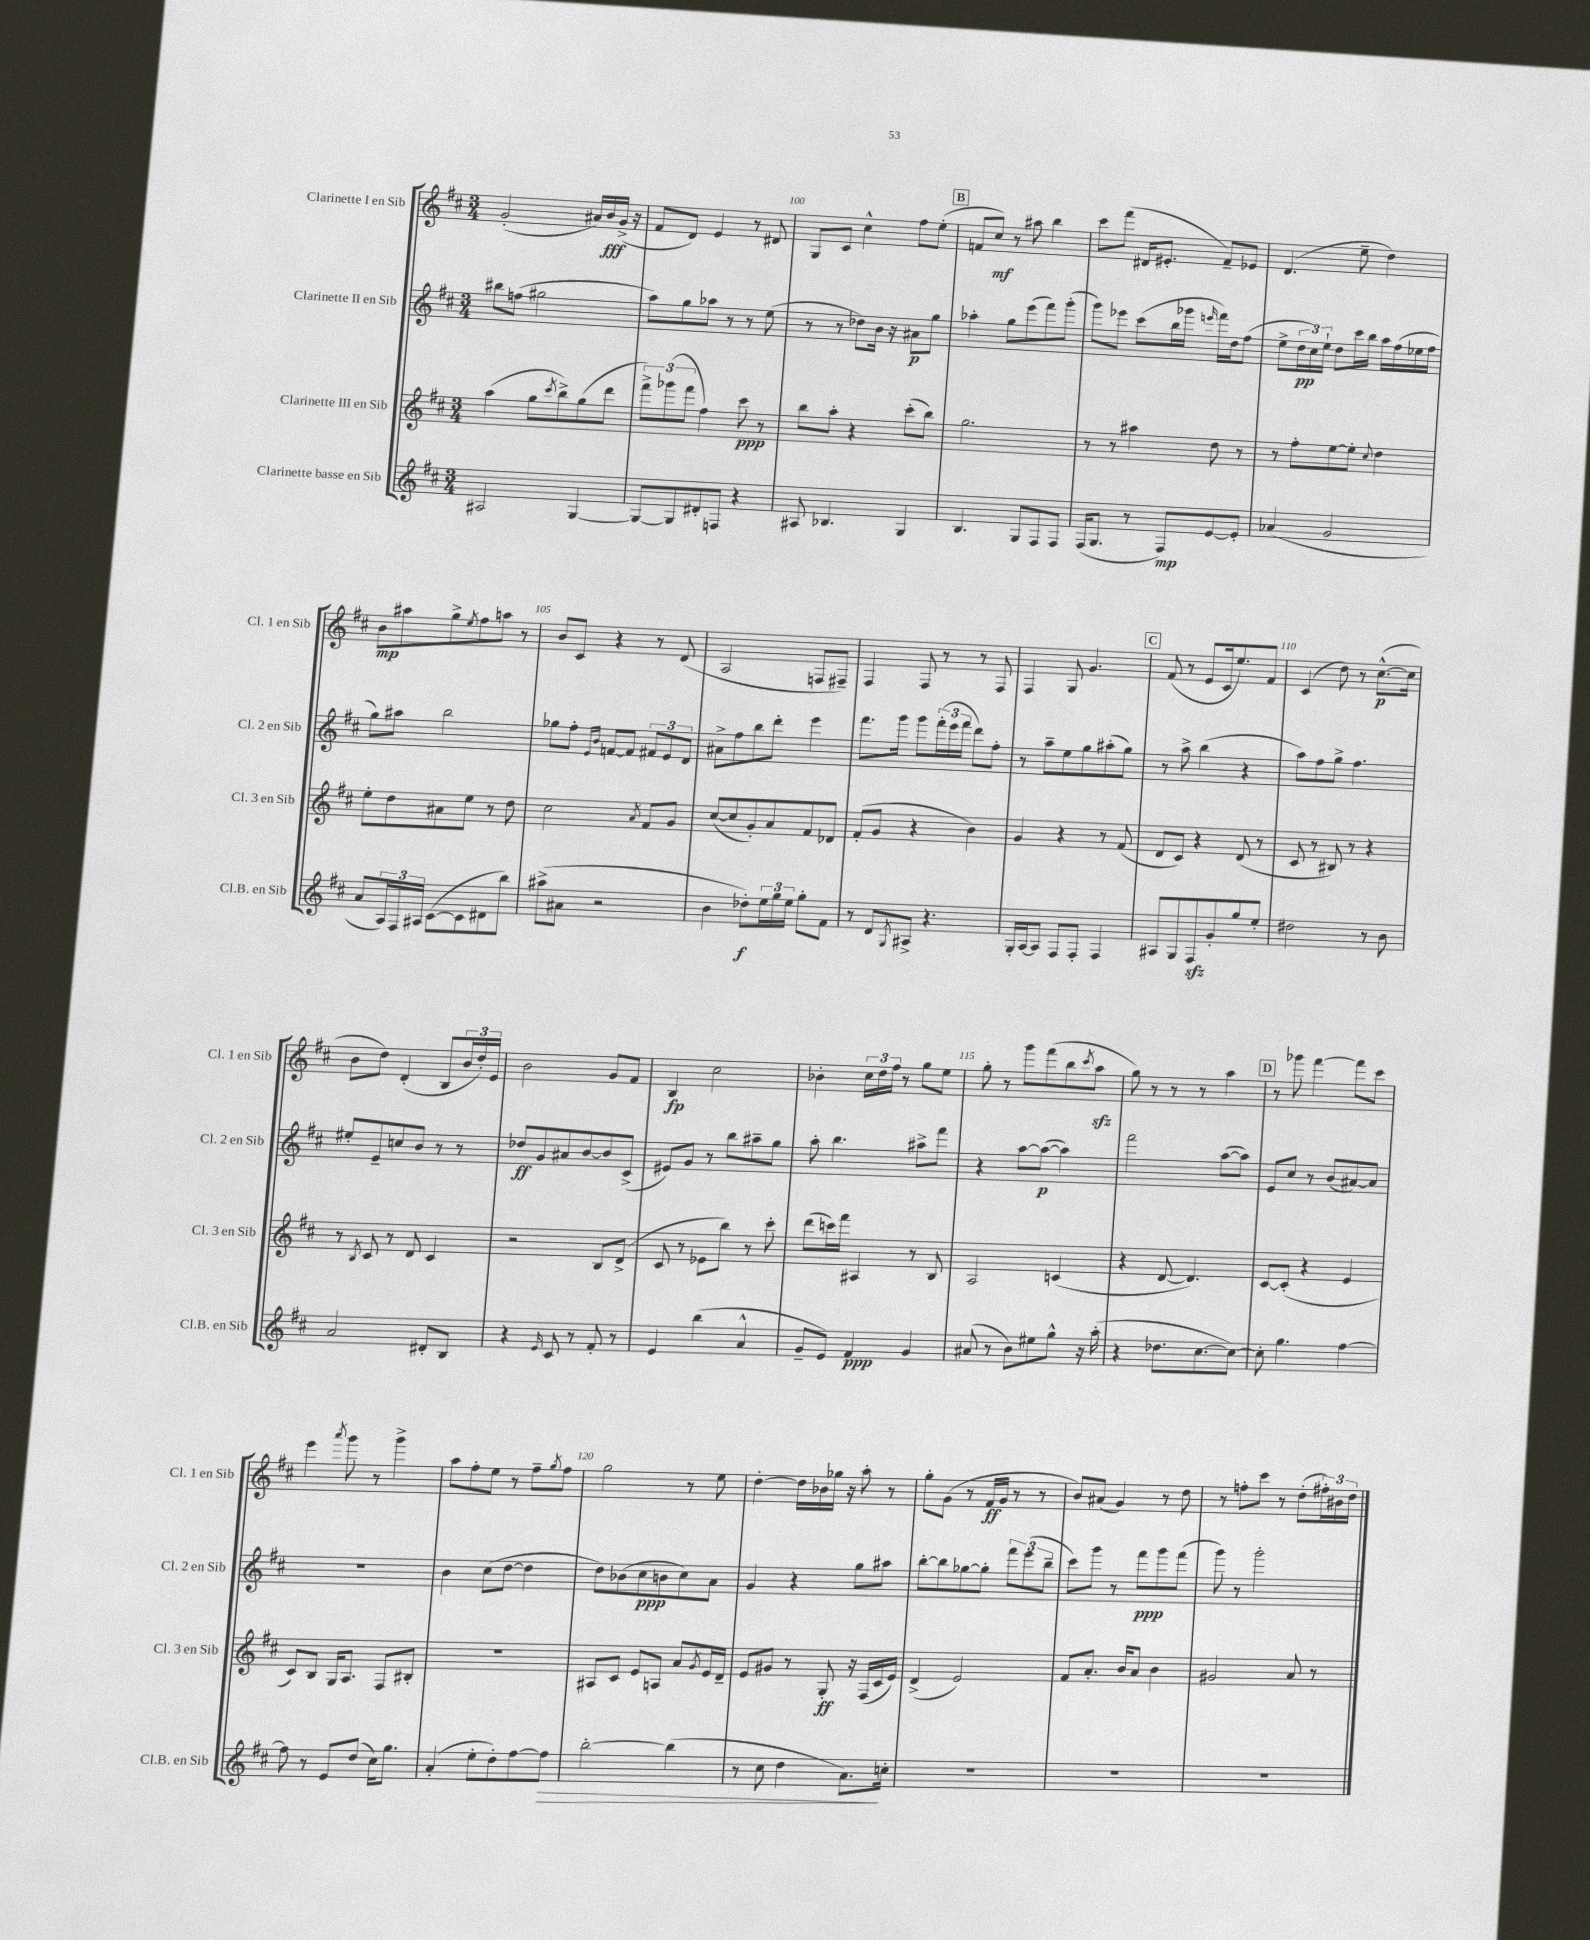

**kern	**kern	**kern	**kern
*staff4	*staff3	*staff2	*staff1
*clefG2	*clefG2	*clefG2	*clefG2
*k[f#c#]	*k[f#c#]	*k[f#c#]	*k[f#c#]
*M3/4	*M3/4	*M3/4	*M3/4
2A#	(4aa	8bb#	(2g'
.	.	(8ff	.
.	8gg	2gg#	.
.	8qccc#	.	.
.	8bb^)	.	.
[4G	(8gg	.	16a#)
.	.	.	16b
.	8ddd	.	(16g^
.	.	.	16r
=	=	=	=
8G_	12fff#^)	8aa)	8f#
.	(12ggg-	.	.
8G]	.	8gg	8d)
.	12fff#	.	.
8d#'	4ff#)	8aa-	4e
8F	.	8r	.
4r	8ccc#	8r	8r
.	8r	(8ee	8d#
=	=	=	=
8A#	8bb	8r	8G
4.B-	8aa'	8r	8c#
.	4r	8dd-)	4cc#^^
.	.	16b	.
.	.	16r	.
4G	(8ccc#'	8a#	8ff#
.	8bb)	8gg	(8ee'
=	=	=	=
4.B	2.gg	4aa-'	8f
.	.	.	8cc#)
.	.	8gg	8r
8G	.	(8eee	8aa#
8F#	.	8fff#)	4bb
8F#	.	(8ggg'	.
=	=	=	=
(16F#	8r	8ggg)	8ccc#
8.G	.	.	.
.	8r	8eee-	(8fff#
8r	4aa#	(8ccc#	16d#
.	.	.	8.e#'
8F#)	.	16bb	.
.	.	16ggg-	.
.	.	16qqeee	.
[8e	8dd	16fff#)	8f#~)
.	.	16dd	.
8e']	8r	(8ff#	8e-
=	=	=	=
(4a-	8r	8ee^	(4.d
.	8ff#'	24dd	.
.	.	24cc#)	.
.	.	24ee`	.
2g	[8ee	8dd	.
.	8ee']	16ccc#	8ee~
.	.	16bb	.
.	8qqcc#	.	.
.	4dd	16aa	4dd)
.	.	(16ff#	.
.	.	16ee-	.
.	.	16ff#	.
=	=	=	=
8a	8ee'	8gg)	8b
24A)	8dd	8aa#	8aa#
24F#	.	.	.
24A#	.	.	.
([8c#	8a#	2bb	8gg^
.	.	.	8qee
8c#]	8ee	.	8ff#
8d#	8r	.	8aa
8bb)	8dd	.	8r
=	=	=	=
(8aa#^	2cc#	8gg-	8b
8a#	.	8ff#'	8c#
.	.	16qqe	.
.	.	16qqb	.
2r	.	[8f	4r
.	.	8f]	.
.	8qa	.	.
.	8f#	12f#	8r
.	.	12e	.
.	8g	.	(8d
.	.	12d	.
=	=	=	=
4b	([8cc#	8a#^	2A
.	8cc#]	8ff#	.
8dd-')	8g')	8bb	.
24ee	8a	8ddd'	.
24gg	.	.	.
24ee	.	.	.
8gg'	8f#	4eee	8F
8f#	8d-	.	8F#~)
=	=	=	=
8r	(8f#'	8.fff#	4F#
8d	8g	.	.
.	.	16ggg	.
8qG	.	.	.
8A#^	4r	8ggg	8F#
4.r	.	(24fff#'	8r
.	.	24eee	.
.	.	24fff#	.
.	4b)	8ddd)	8r
.	.	8ff#'	8F#
=	=	=	=
16G'	4g	8r	4F#
[16A	.	.	.
8A]	.	8aa~	.
8F#	4r	8ee	8G
8F#'	.	8gg	4.g
4F#	8r	(8aa#'	.
.	(8f#	8gg)	.
=	=	=	=
8A#	8d	8r	(8f#
8G	8c#)	8aa^	8r
8F#	4r	(4bb	8e
8g'	.	.	16c#
.	.	.	8.ee)
8gg	(8d	4r	.
8ee'	8r	.	8f#
=	=	=	=
2dd#	8c#	8aa)	(4c#
.	8r	8ff#	.
.	8B#)	8gg^	8dd)
.	8r	4.ff#	8r
8r	4r	.	([8.cc#^^
8b	.	.	.
.	.	.	16cc#]
=	=	=	=
2a	8r	8ee#'	8b
.	8qB	.	.
.	8c#	8e~	8dd)
.	8r	8cc	(4d'
.	8d	8b	.
8d#'	4c#	8r	8B
8B	.	8r	24b
.	.	.	24dd')
.	.	.	24e
=	=	=	=
4r	2r	8dd-	2b
.	.	8g	.
16qqe	.	.	.
8c#	.	8a#	.
8r	.	[8b	.
8f#'	8B	8b]	8g
8r	(8d^	(8c#^	8f#
=	=	=	=
4e	8c#	8e#)	4B
.	8r	8g	.
(4bb	8e-	8r	2cc#
.	8bb)	8bb	.
4a^^	8r	8aa#~	.
.	8ccc#'	8gg	.
=	=	=	=
8g~	(8ddd	8aa'	4b-'
8e)	16ccc)	4.bb	.
.	16fff#	.	.
4f#	4A#	.	24cc#
.	.	.	24dd
.	.	.	24ff#
.	.	.	8r
4g	8r	8aa#^	8gg
.	8B	8fff#	8ee
=	=	=	=
(8a#	2A	4r	8gg'
8r	.	.	8r
8b)	.	[8aa	8ggg
8ee#	.	(8aa_	(8fff#
8gg^^	(4c	4aa])	8bb
.	.	.	8qccc#
16r	.	.	8aa
(16aa'	.	.	.
=	=	=	=
4r	4r	2fff#	8gg)
.	.	.	8r
8.dd-	[8d	.	8r
.	4.d])	.	8r
[8.cc#	.	.	.
.	.	([8aa	4aa
8cc#_)	.	8aa])	.
=	=	=	=
8cc#']	[8c#	8e	8r
4.gg	(8c#']	8cc#	8ggg-
.	4r	8r	[4fff#
.	.	(8b	.
[4ff#	4e	[8a#)	8fff#]
.	.	8a#]	8ccc#
=	=	=	=
8ff#]	8c#)	2.r	4eee
8r	8B	.	.
.	.	.	8qaaa
8e	16G	.	8ggg
.	8.A	.	.
(8dd	.	.	8r
16cc#)	8F#	.	4ggg^
8.gg	.	.	.
.	8B#'	.	.
=	=	=	=
(4a'	2.r	4b	8aa
.	.	.	8ff#'
8ee'	.	(8cc#	8ee
8dd')	.	[8dd	8r
[8ff#	.	4dd]	8ff#~
.	.	.	8qgg
8ff#]	.	.	8ff#
=	=	=	=
[2bb'	8A#	8dd)	2gg
.	8c#	(8b-	.
.	8e	8cc#	.
.	8A	8b	.
(4bb]	8a	8cc#)	8r
.	8qg	.	.
.	16e	8a	8ee
.	16d~	.	.
=	=	=	=
8r	8e	4g	[4dd'
8cc#	8g#	.	.
4dd	8r	4r	16dd]
.	.	.	16b-
.	8G'	.	16gg-
.	.	.	16r
8.a)	16r	8gg	8aa'
.	(16F#	.	.
.	16c#	8aa#	8r
16cc'	16e)	.	.
=	=	=	=
2.r	(4d^	[8bb'	8gg'
.	.	8bb]	(8g
.	2e)	[8gg-	8r
.	.	8gg-']	16f#
.	.	.	16g
.	.	12fff#	8r
.	.	(12eee	.
.	.	.	8r
.	.	12bb~	.
=	=	=	=
2.r	8f#	8ccc#)	8b)
.	8.a'	8ggg	(8a#
.	.	8r	4g)
.	16b	.	.
.	8a	8fff#	.
.	4b	8ggg	8r
.	.	(8fff#	8dd
=	=	=	=
2.r	2g#	8ggg)	8r
.	.	8r	8ff'
.	.	2ggg'	8ccc#
.	.	.	8r
.	8a	.	(8dd'
.	8r	.	24ff#')
.	.	.	24b#
.	.	.	24dd
==	==	==	==
*-	*-	*-	*-
